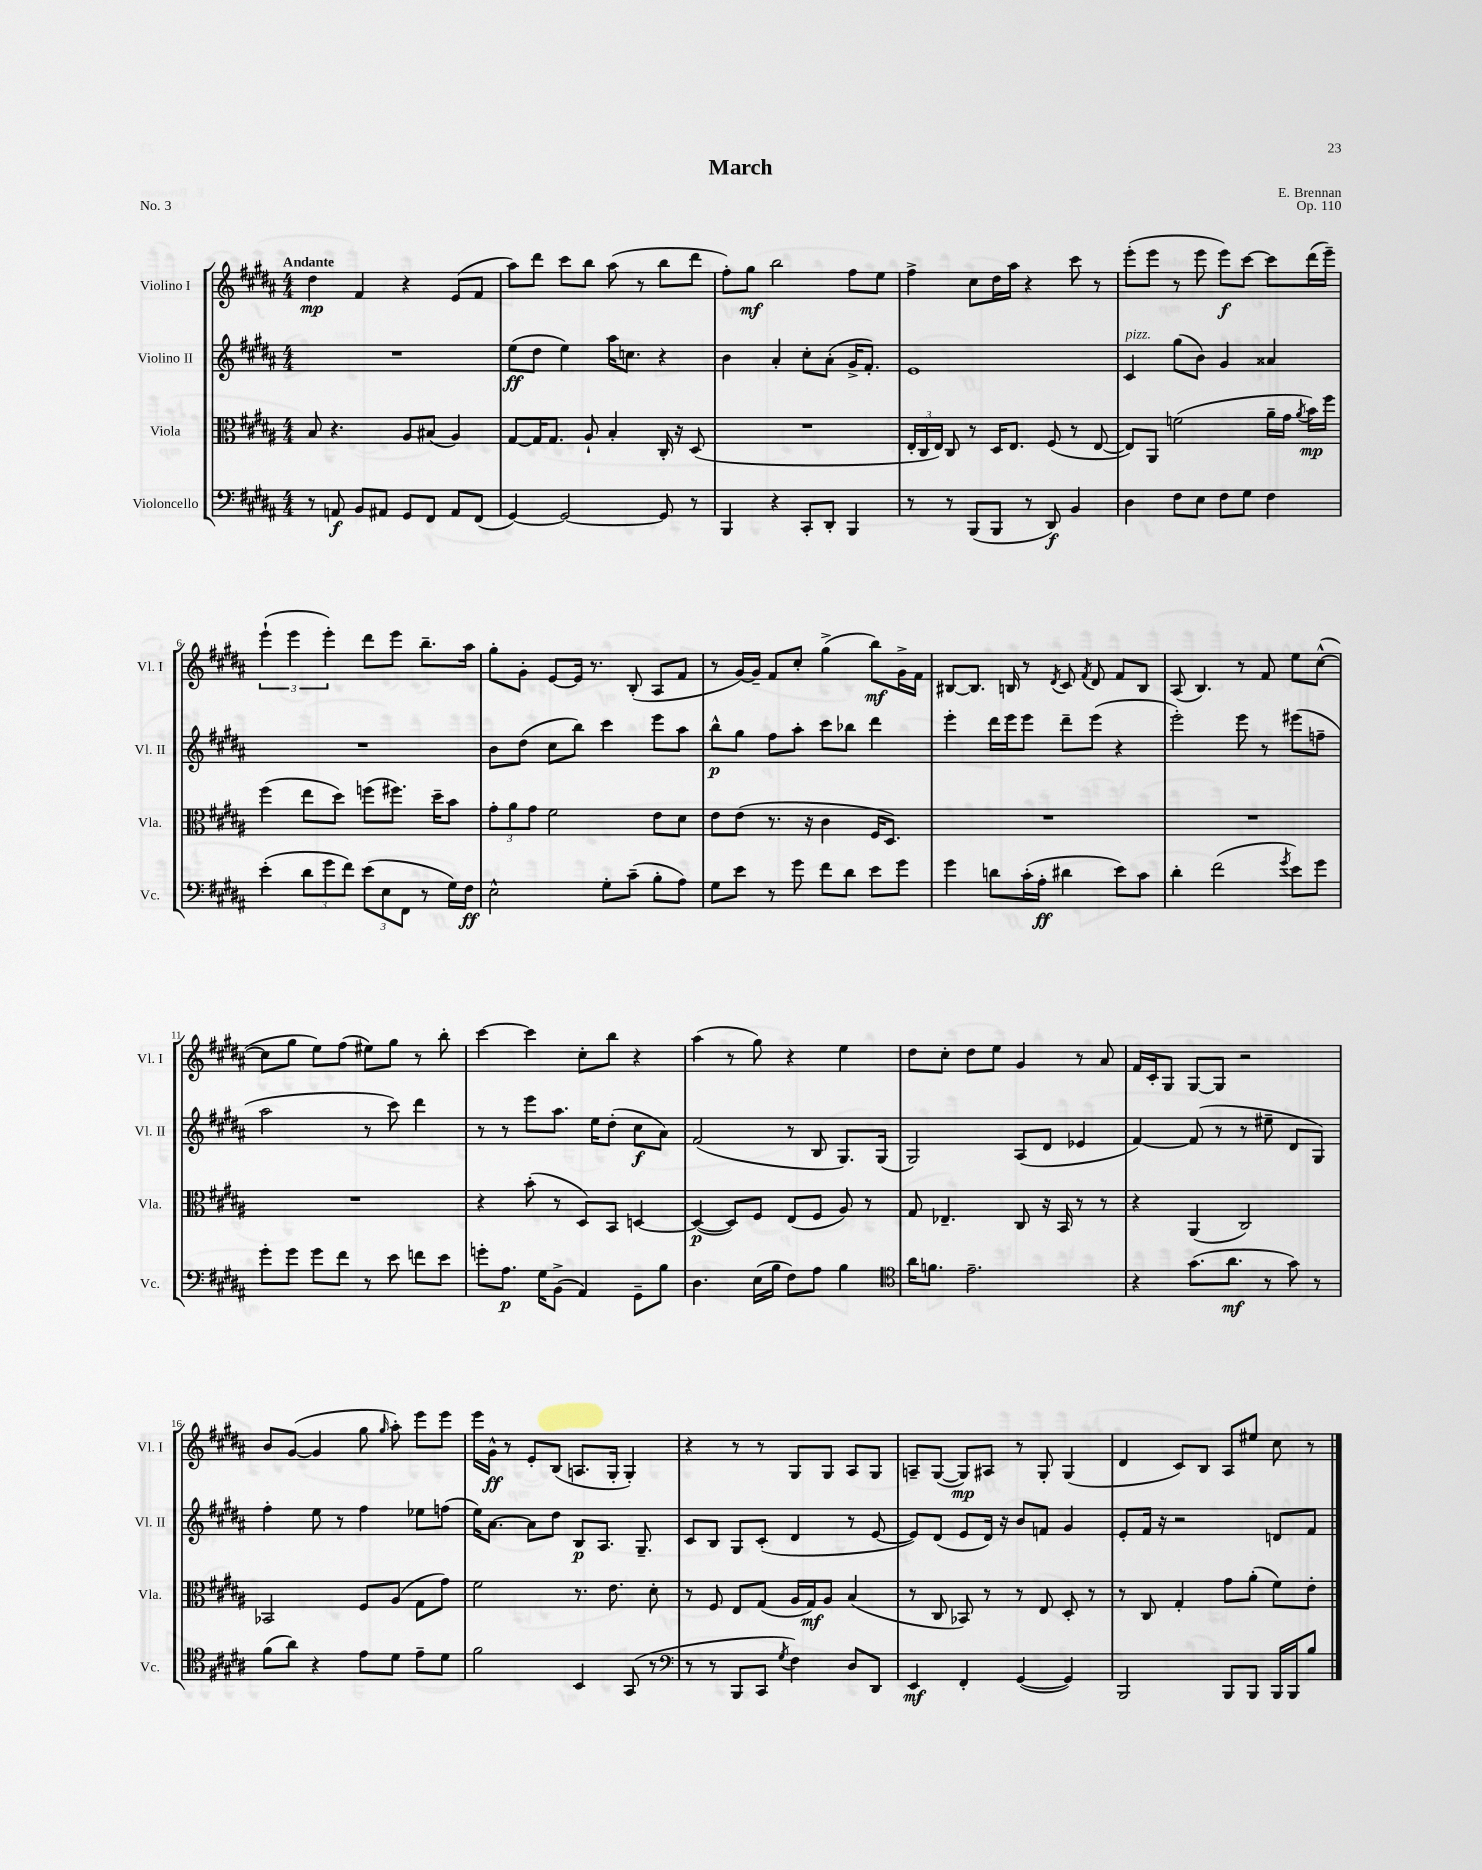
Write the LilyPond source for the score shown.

\header { title = "March" composer = "E. Brennan" opus = "Op. 110" piece = "No. 3" }
<<
\new StaffGroup <<
\new Staff = "s0" \with { instrumentName = "Violino I" shortInstrumentName = "Vl. I" } {
    \clef treble \key b \major \numericTimeSignature \time 4/4 \tempo "Andante"
    \autoBeamOff dis''4\mp fis'4 r4 e'8[( fis'8] |
    ais''8[) dis'''8] cis'''8[ b''8] ais''8( r8 b''8[ dis'''8] |
    fis''8[-.) gis''8]\mf b''2 fis''8[ e''8] |
    fis''4-> cis''8[ dis''16 ais''16] r4 cis'''8 r8 |
    e'''8[-.( e'''8] r8 e'''8 e'''8[\f) cis'''8]~ cis'''8[ dis'''16( e'''16]--) |
    \tuplet 3/2 { e'''4-!( e'''4 e'''4-.) } dis'''8[ e'''8] b''8.[-- ais''16] |
    gis''8[-. gis'8]-. e'8[~ e'16] r8. b8-.( ais8[ fis'8] |
    r8 gis'16[~) gis'16]-- fis'8[ cis''8]-. gis''4->( b''8[\mf) gis'16-> fis'16] |
    bis8[~ bis8.] b16 r8 \acciaccatura { dis'8 } cis'8 \acciaccatura { fis'8 } dis'8 fis'8[ b8] |
    ais8( b4.) r8 fis'8 e''8[ cis''8]~-^( |
    cis''8[ gis''8] e''8[) fis''8]( eis''8[) gis''8] r8 b''8-. |
    cis'''4~ cis'''4 cis''8[-. b''8] r4 |
    ais''4( r8 gis''8) r4 e''4 |
    dis''8[ cis''8]-. dis''8[ e''8] gis'4 r8 ais'8 |
    fis'16[ cis'16-. gis8] gis8[~ gis8] r2 |
    b'8[ gis'8]~( gis'4 gis''8 \grace { gis''16 } ais''8-.) e'''8[ e'''8] |
    e'''16[ gis'16]-^\ff r8 e'8[-. b8]( a8.[ gis16]-. gis4-.) |
    r4 r8 r8 gis8[ gis8] ais8[ gis8] |
    a8[-- gis8]~( gis8[\mp) ais8] r8 gis8-. gis4( |
    dis'4 cis'8[) b8] ais8[ eis''8] cis''8 r8 \bar "|." |
}
\new Staff = "s1" \with { instrumentName = "Violino II" shortInstrumentName = "Vl. II" } {
    \clef treble \key b \major \numericTimeSignature \time 4/4
    \autoBeamOff R1 |
    e''8[\ff( dis''8] e''4) ais''16[ c''8.] r4 |
    b'4 ais'4-. cis''8[-. ais'8]-.( gis'16[-> fis'8.]-.) |
    e'1 |
    cis'4^\markup { \italic "pizz." } gis''8[( b'8]) gis'4 aisis'4 |
    R1 |
    b'8[ dis''8]( cis''8[ b''8]) cis'''4 e'''8[ ais''8] |
    b''8[-^\p gis''8] fis''8[ ais''8]-. cis'''8[ bes''8] dis'''4 |
    e'''4-. dis'''16[ e'''16 e'''8] dis'''8[-- e'''8]( r4 |
    e'''2-.) e'''8 r8 eis'''8[( f''8]-- |
    ais''2 r8 cis'''8) dis'''4 |
    r8 r8 e'''8[ ais''8.] e''16[ dis''8]-.( cis''8[\f ais'8]) |
    fis'2( r8 b8 gis8.[) gis16]( |
    gis2) ais8[( dis'8] ees'4 |
    fis'4~) fis'8( r8 r8 eis''8-- dis'8[ gis8]) |
    fis''4-. e''8 r8 fis''4 ees''8[ f''8]( |
    e''16[) ais'8.]~ ais'8[ dis''8] b8[\p ais8.] gis8.-- |
    cis'8[ b8] gis8[ cis'8]-.( dis'4 r8 e'8~ |
    e'8[) dis'8]( e'8[ dis'16]) r16 b'8[ f'8] gis'4 |
    e'8[-. fis'16] r16 r2 d'8[ fis'8] \bar "|." |
}
\new Staff = "s2" \with { instrumentName = "Viola" shortInstrumentName = "Vla." } {
    \clef alto \key b \major \numericTimeSignature \time 4/4
    \autoBeamOff b8 r4. ais8[ bis8]( ais4) |
    gis8[~ gis16 gis8.] ais8-! b4-. cis16-. r16 dis8( |
    R1 |
    \tuplet 3/2 { e16[-. cis16 e16]) } cis8 r8 dis16[ e8.] fis8( r8 e8~ |
    e8[) ais,8] f'2( ais'16[-- gis'16] \acciaccatura { ais'8 } b'16[\mp) fis''16] |
    fis''4( e''8[ dis''8]) f''8[( fis''8.]) dis''16[-- b'8] |
    \tuplet 3/2 { gis'8[-. ais'8 gis'8] } fis'2 e'8[ dis'8] |
    e'8[ e'8]( r8. r16 cis'4 fis16[ dis8.]) |
    R1 |
    R1 |
    R1 |
    r4 b'8-.( r8 dis8[) b,8] d4~ |
    d4~\p( d8[) fis8] e8[( fis8] ais8) r8 |
    gis8 ees4.-- cis8 r16 b,16 r8 r8 |
    r4 ais,4( cis2) |
    bes,2 fis8[ ais8]( gis8[ gis'8]) |
    fis'2 r8. e'8. dis'8-. |
    r8 fis8 e8[ gis8]( ais16[ gis16\mf) ais8] b4( |
    r8 cis8 bes,8) r8 r8 e8 dis8-. r8 |
    r8 cis8 gis4-. gis'8[ ais'8]-.( fis'8[) e'8]-. \bar "|." |
}
\new Staff = "s3" \with { instrumentName = "Violoncello" shortInstrumentName = "Vc." } {
    \clef bass \key b \major \numericTimeSignature \time 4/4
    \autoBeamOff r8 a,8\f b,8[ ais,8] gis,8[ fis,8] ais,8[ fis,8]( |
    gis,4~) gis,2~ gis,8 r8 |
    b,,4 r4 cis,8[-. dis,8]-. b,,4 |
    r8 r8 b,,8[( b,,8] r8 dis,8\f) b,4 |
    dis4 fis8[ e8] fis8[ gis8] fis4 |
    e'4-.( \tuplet 3/2 { dis'8[ gis'8 fis'8]) } \tuplet 3/2 { e'8[( e8 fis,8] } r8 gis16[) fis16]\ff |
    e2-^ gis8[-. cis'8]--( b8[-. ais8]) |
    gis8[ e'8] r8 gis'8 fis'8[ dis'8] e'8[ gis'8] |
    gis'4 d'8[ cis'16-.( ais16]-.\ff dis'4 e'8[) cis'8] |
    dis'4-. fis'2( \acciaccatura { gis'8 } e'8[) gis'8] |
    gis'8[-. gis'8] gis'8[ fis'8] r8 e'8 f'8[ e'8] |
    g'8[-. ais8.]\p gis16[ b,8]->( ais,4) gis,8[-- b8] |
    dis4. e16[( b16] fis8[) ais8] b4 |
    \clef tenor ais'16[ f'8.] e'2.-- |
    r4 gis'8.[( ais'8.]\mf r8 gis'8) r8 |
    fis'8[( ais'8]) r4 e'8[ dis'8] e'8[-- dis'8] |
    fis'2 b,4 gis,8( r8 |
    \clef bass r8 r8 b,,8[ cis,8] \acciaccatura { gis8 } fis4) dis8[ dis,8] |
    e,4\mf fis,4-. gis,4~( gis,4) |
    b,,2 b,,8[ b,,8] b,,16[ b,,16 b8] \bar "|." |
}
>>
>>
